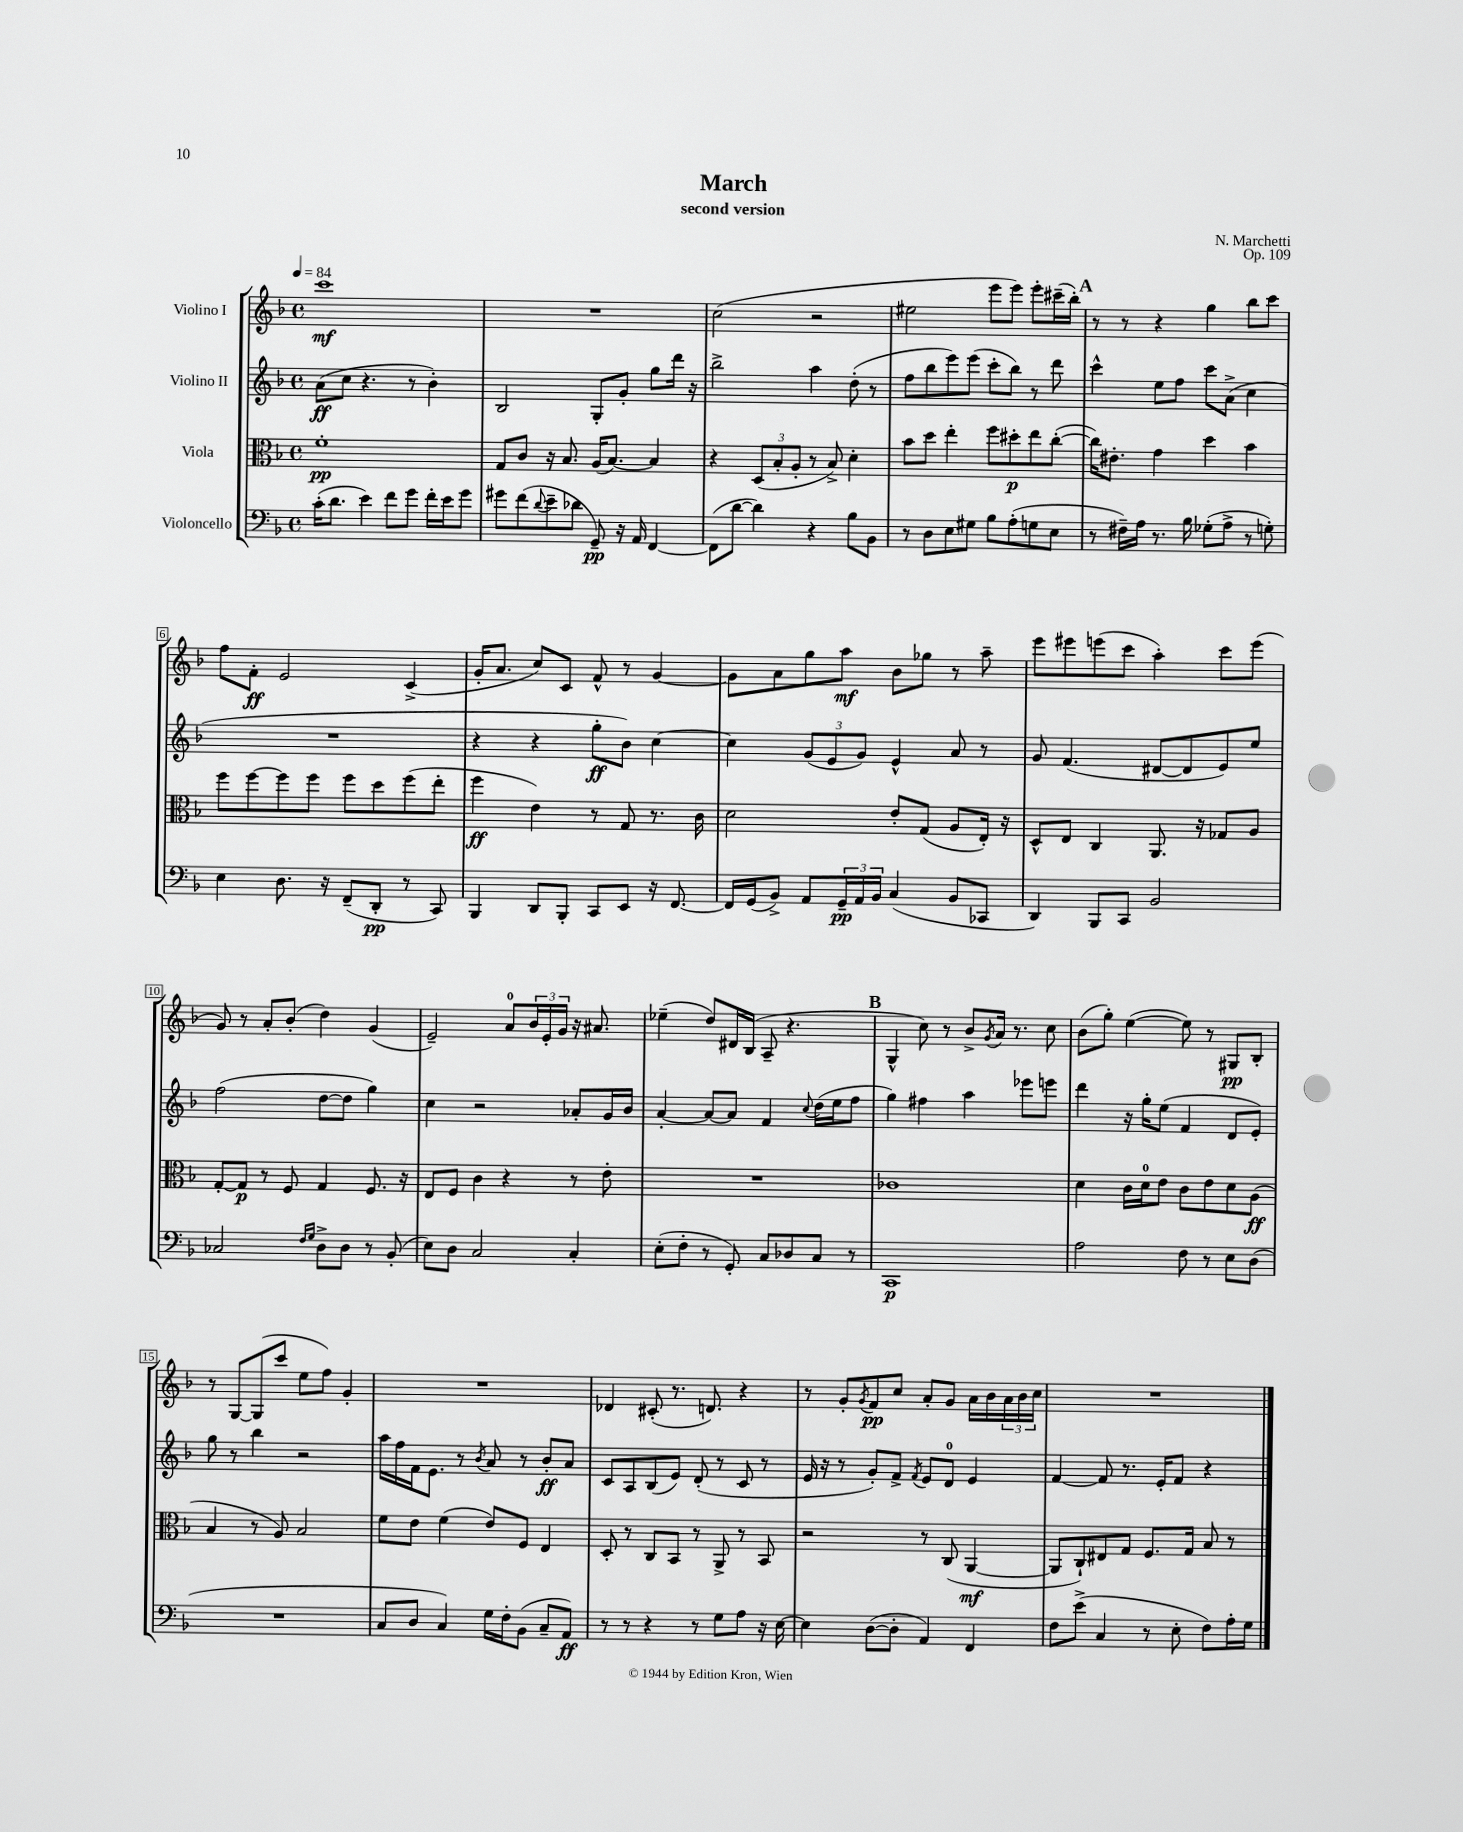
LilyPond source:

\header { title = "March" composer = "N. Marchetti" subtitle = "second version" opus = "Op. 109" }
<<
\new StaffGroup <<
\new Staff = "s0" \with { instrumentName = "Violino I" } {
    \clef treble \key f \major \defaultTimeSignature \time 4/4 \tempo 4 = 84
    c'''1\mf |
    R1 |
    c''2( r2 |
    eis''2 e'''8 e'''8) e'''8-. cis'''16--( bes''16-.) |
    \mark \markup { \bold "A" } r8 r8 r4 g''4 bes''8 c'''8 |
    f''8 f'8-.\ff e'2 c'4->( |
    g'16-. a'8. c''8) c'8 f'8-^ r8 g'4~ |
    g'8 a'8 g''8 a''8\mf bes'8 ges''8 r8 a''8-- |
    e'''8 eis'''8 e'''8( c'''8 a''4-.) c'''8 e'''8( |
    g'8) r8 a'8-. bes'8-.( d''4) g'4( |
    e'2--) a'8-0 \tuplet 3/2 { bes'16 e'16-. g'16 } r16 ais'8. |
    ees''4--( d''8) dis'16 bes16( a8-- r4. |
    \mark \markup { \bold "B" } g4-^ c''8) r8 bes'8-> \acciaccatura { g'8 } a'16 r8. c''8 |
    bes'8( g''8-.) e''4~( e''8) r8 gis8\pp bes8-. |
    r8 g8~ g8( c'''8 e''8 f''8) g'4-. |
    R1 |
    des'4 cis'8-.( r8. d'8.) r4 |
    r8 g'8-. \acciaccatura { g'8 } f'8\pp c''8 a'8-. g'8 a'16 bes'16 \tuplet 3/2 { a'16 bes'16 c''16 } |
    R1 \bar "|." |
}
\new Staff = "s1" \with { instrumentName = "Violino II" } {
    \clef treble \key f \major \defaultTimeSignature \time 4/4
    a'8\ff( c''8 r4. r8 bes'4-.) |
    bes2 g8-. g'8-. g''8 d'''16 r16 |
    bes''2-> a''4 d''8-.( r8 |
    f''8 bes''8 e'''8) e'''8( c'''8-. bes''8) r8 d'''8 |
    \mark \markup { \bold "A" } c'''4-^ e''8 f''8 c'''8 a'8->( c''4 |
    R1 |
    r4 r4 g''8-.\ff bes'8) c''4~ |
    c''4 \tuplet 3/2 { g'8( e'8 g'8) } e'4-^ a'8 r8 |
    g'8 f'4.( dis'8~ dis'8 e'8) e''8 |
    f''2( d''8~ d''8 g''4) |
    c''4 r2 aes'8-. g'16 bes'16 |
    a'4~-. a'8~ a'8 f'4 \appoggiatura { c''8 } d''16( e''16 f''8 |
    \mark \markup { \bold "B" } g''4) fis''4 a''4 ees'''8 e'''8 |
    d'''4 r16 g''16-. e''8( f'4 d'8 e'8-.) |
    g''8 r8 bes''4 r2 |
    a''16 f''16 f'16 e'8. r8 \acciaccatura { bes'8 } a'8 r8 bes'8-.\ff a'8 |
    c'8 a8 bes8( e'8) d'8-.( r8 c'8 r8 |
    e'16 r16 r8 g'8-.) f'8-> \acciaccatura { f'8 } e'8 d'8-0 e'4 |
    f'4~ f'8 r8. e'16-. f'8 r4 \bar "|." |
}
\new Staff = "s2" \with { instrumentName = "Viola" } {
    \clef alto \key f \major \defaultTimeSignature \time 4/4
    f'1-.\pp |
    g8 c'8 r16 bes8. a16( bes8.~) bes4 |
    r4 \tuplet 3/2 { d8( bes8-. a8-. } r8 bes8->) d'4-. |
    bes'8 d''8 e''4-. f''8 dis''8-.\p e''8 c''8~-.( |
    \mark \markup { \bold "A" } c''16) eis'8.-. g'4 d''4 bes'4 |
    f''8 f''8~ f''8 f''8 f''8 d''8 f''8( e''8-. |
    f''4\ff e'4) r8 g8 r8. c'16 |
    d'2 e'8-. g8( a8 e16-.) r16 |
    d8-^ e8 c4 a,8. r16 ges8 a8 |
    g8~-. g8\p r8 f8 g4 f8. r16 |
    e8 f8 c'4 r4 r8 e'8-. |
    R1 |
    \mark \markup { \bold "B" } ces'1 |
    d'4 c'16 d'16-0 e'8 c'8 e'8 d'8 a8\ff( |
    bes4 r8 a8) bes2 |
    f'8 e'8 f'4( e'8) f8 e4 |
    d8-. r8 c8 bes,8 r8 a,8-> r8 bes,8 |
    r2 r8 c8( a,4~\mf |
    a,8 c8-!) eis8 g8 f8. g16 bes8 r8 \bar "|." |
}
\new Staff = "s3" \with { instrumentName = "Violoncello" } {
    \clef bass \key f \major \defaultTimeSignature \time 4/4
    c'16-.( d'8. e'4) f'8 g'8 f'16-. e'16 g'8 |
    gis'8 f'8( \appoggiatura { d'8 } e'8-- des'8 g,8--\pp) r16 a,16 f,4~ |
    f,8( d'8~ d'4) r4 bes8 bes,8 |
    r8 d8 e8 gis8 bes8 a8-.( g8 e8 |
    \mark \markup { \bold "A" } r8 fis16--) a16 r8. bes16 ges8-.( a8-> r8 g8-.) |
    e4 d8. r16 f,8--( d,8-.\pp r8 c,8) |
    bes,,4 d,8 bes,,8-. c,8 e,8 r16 f,8.~ |
    f,16 g,16( bes,8->) a,8 \tuplet 3/2 { g,16--\pp a,16 bes,16 } c4( bes,8 ces,8 |
    d,4) bes,,8 c,8 bes,2 |
    ces2 \grace { f16 g16 } d8-> d8 r8 bes,8-.( |
    e8) d8 c2 c4-. |
    e8-.( f8-. r8 g,8-.) c8 des8 c8 r8 |
    \mark \markup { \bold "B" } c,1\p |
    a2 f8 r8 e8 d8( |
    R1 |
    c8 d8 c4) g16 f16-. bes,8( c8-- a,8\ff) |
    r8 r8 r4 r8 g8 a8 r16 e16~ |
    e4 d8~( d8-. a,4) f,4 |
    f8 e'8->( c4 r8 e8-. f8) a16-. g16 \bar "|." |
}
>>
>>
\layout { \context { \Score \override BarNumber.stencil = #(make-stencil-boxer 0.1 0.3 ly:text-interface::print) } }
